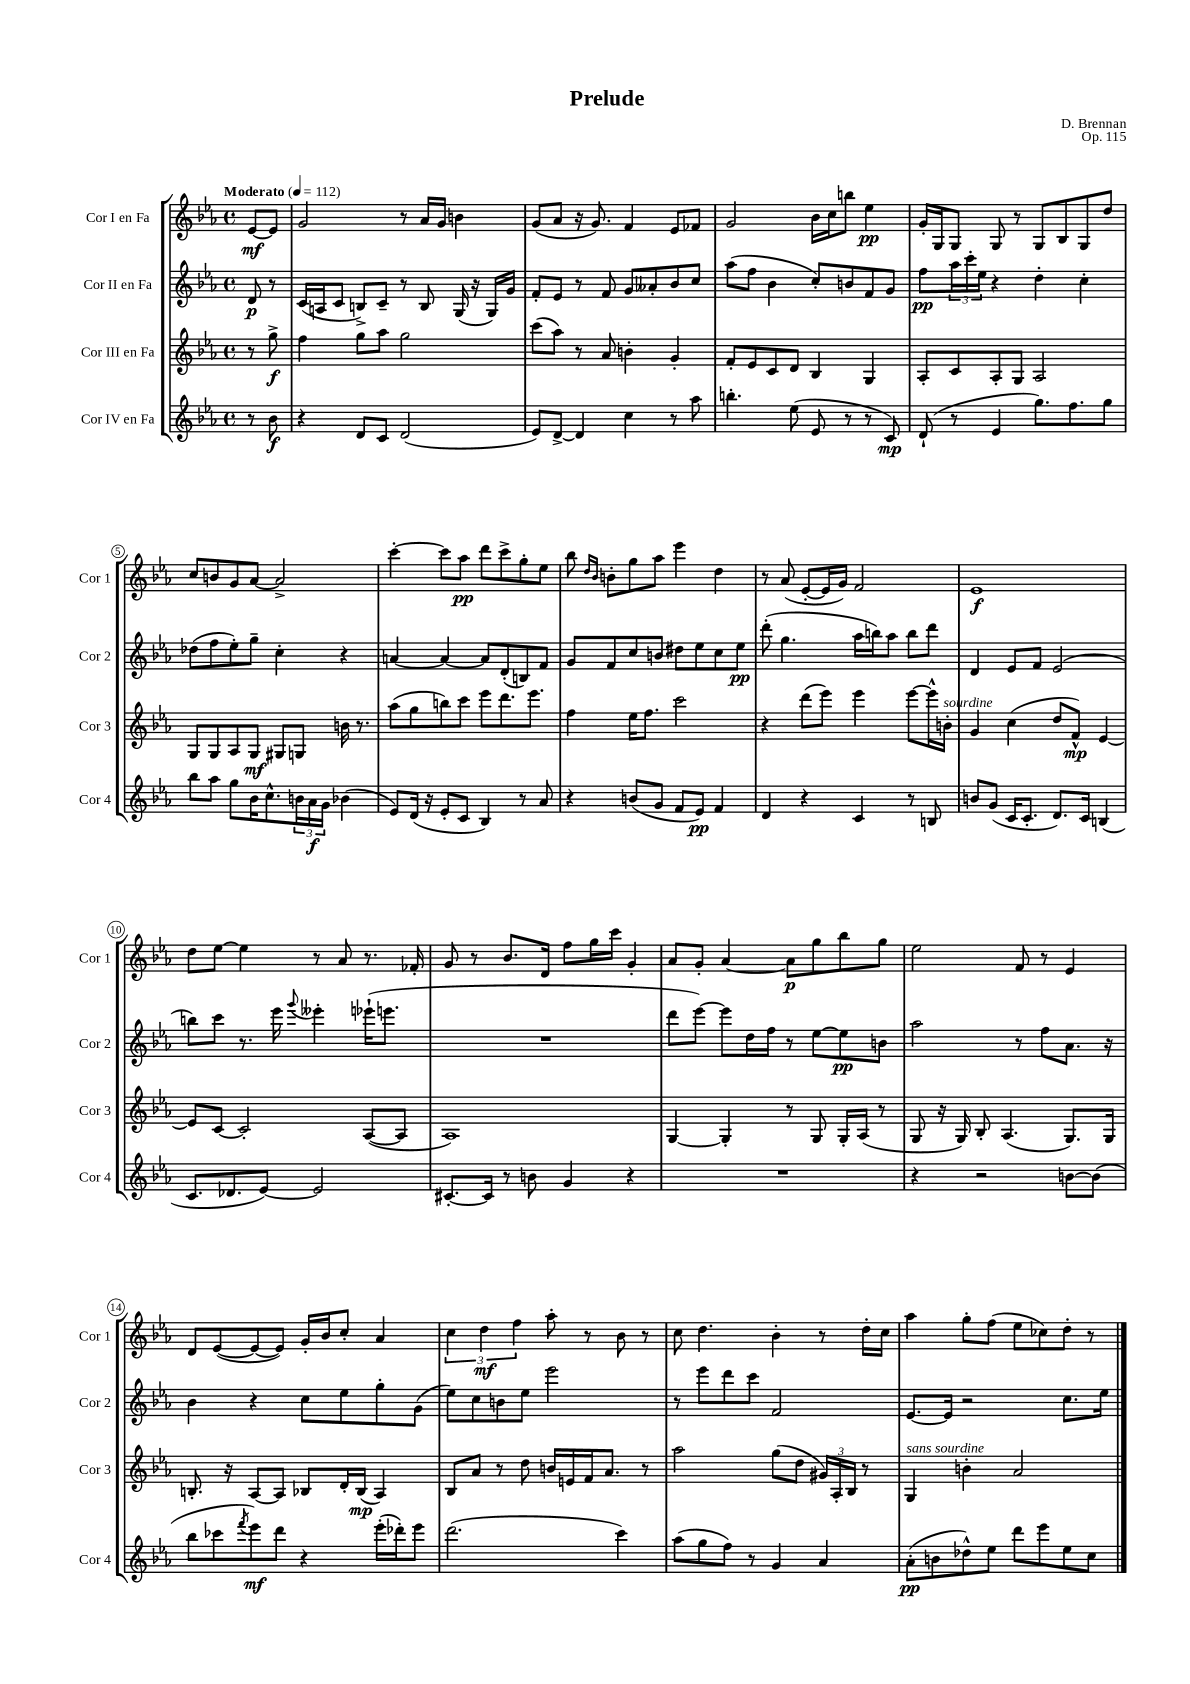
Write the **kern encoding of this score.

**kern	**kern	**kern	**kern
*staff4	*staff3	*staff2	*staff1
*clefG2	*clefG2	*clefG2	*clefG2
*k[b-e-a-]	*k[b-e-a-]	*k[b-e-a-]	*k[b-e-a-]
*M4/4	*M4/4	*M4/4	*M4/4
*met(c)	*met(c)	*met(c)	*met(c)
*MM112	*MM112	*MM112	*MM112
8r	8r	8d	[8e-
8b-	8gg^	8r	8e-]
=	=	=	=
4r	4ff	(16c	2g
.	.	16A	.
.	.	8c	.
8d	8gg	8B^)	.
8c	8aa-	8c~	.
(2d	2gg	8r	8r
.	.	8B	16a-
.	.	.	16g
.	.	(16G	4b
.	.	16r	.
.	.	16G)	.
.	.	16g	.
=	=	=	=
8e-)	(8ccc	8f'	(8g
[8d^	8aa-)	8e-	8a-
4d]	8r	8r	16r
.	.	.	8.g)
.	8a-	8f	.
4cc	4b'	8g	4f
.	.	8a--'	.
8r	4g'	8b-	8e-
8aa-	.	8cc	8f-
=	=	=	=
4.bb'	8f'	(8aa-	2g
.	8e-	8ff	.
.	8c	4b-	.
(8ee-	8d	.	.
8e-	4B-	8cc')	16b-
.	.	.	16cc
8r	.	8b	8bb
8r	4G	8f	4ee-
8c)	.	8g	.
=	=	=	=
(8d`	8A-'	8ff	16g'
.	.	.	16G
8r	8c	24aa-	8G
.	.	24ccc'	.
.	.	24ee-	.
4e-	8A-'	4r	8G
.	8G	.	8r
8.gg)	2A-	4dd'	8G
.	.	.	8B-
8.ff	.	.	.
.	.	4cc'	8G
8gg	.	.	8dd
=	=	=	=
8bb-	8G	(8dd-	8cc
8aa-	8G	8ff	8b
8gg	8A-	8ee-')	8g
16b-	8G	8gg~	[8a-
8.cc^^	.	.	.
.	8G#	4cc'	2a-^]
24b	8G	.	.
24a-	.	.	.
24g	.	.	.
(4b-	16b	4r	.
.	8.r	.	.
=	=	=	=
8e-)	(8aa-	[4a	[4ccc'
(16d	8gg	.	.
16r	.	.	.
8e-'	8bb)	4a_	8ccc]
8c	8ccc	.	8aa-
4B-)	8eee-	8a]	8ddd
.	8.ddd	(8d'	8ccc^
8r	.	8B)	8gg'
.	8.eee-	.	.
8a-	.	8f	8ee-
=	=	=	=
4r	4ff	8g	8bb-
.	.	.	16qqdd
.	.	.	16qqb-
.	.	8f	8b'
(8b	16ee-	8cc	8gg
.	8.ff	.	.
8g	.	8b	8aa-
8f	2ccc	8dd#	4eee-
8e-)	.	8ee-	.
4f	.	8cc	4dd
.	.	8ee-	.
=	=	=	=
4d	4r	(8ddd'	8r
.	.	4.gg	(8a-
4r	(8ddd	.	[8e-'
.	8eee-)	.	16e-]
.	.	.	16g)
4c	4eee-	16aa-	2f
.	.	16bb)	.
.	.	8aa-	.
8r	[8eee-	8bb	.
8B	16eee-^^]	8ddd	.
.	16b'	.	.
=	=	=	=
8b	4g	4d	1e-
(8g	.	.	.
16c	(4cc	8e-	.
8.c'	.	.	.
.	.	8f	.
8.d)	8dd	(2e-	.
.	8f^^)	.	.
16c	.	.	.
(4B	[4e-	.	.
=	=	=	=
8.c	8e-]	8bb)	8dd
.	[8c	8ccc	[8ee-
8.d-	.	.	.
.	2c']	8.r	4ee-]
[8e-)	.	.	.
.	.	16eee-	.
.	.	8qqggg	.
2e-]	.	4eee--'	8r
.	.	.	8a-
.	([8A-	(16eee-`	8.r
.	.	8.eee	.
.	8A-]	.	.
.	.	.	16f-'
=	=	=	=
[8.c#'	1A-)	1r	8g
.	.	.	8r
16c#]	.	.	.
8r	.	.	8.b-
8b	.	.	.
.	.	.	16d
4g	.	.	8ff
.	.	.	16gg
.	.	.	16ccc
4r	.	.	4g'
=	=	=	=
1r	[4G	8ddd	8a-
.	.	[8eee-)	8g'
.	4G']	8eee-]	[4a-
.	.	16dd	.
.	.	16ff	.
.	8r	8r	8a-]
.	8G	[8ee-	8gg
.	16G'	8ee-]	8bb-
.	(16A-	.	.
.	8r	8b	8gg
=	=	=	=
4r	8G	2aa-	2ee-
.	16r	.	.
.	16G)	.	.
2r	8B-'	.	.
.	(4.A-	.	.
.	.	8r	8f
.	.	8ff	8r
[8b	8.G)	8.a-	4e-
(8b]	.	.	.
.	16G	16r	.
=	=	=	=
8bb-	8.B'	4b-	8d
8ccc-	.	.	([8e-
.	16r	.	.
8qfff	.	.	.
8eee-)	[8A-	4r	8e-_
8ddd	8A-]	.	8e-])
4r	8B-	8cc	16g'
.	.	.	16b-
.	16d'	8ee-	8cc'
.	(16B-	.	.
(16eee-'	4A-)	8gg'	4a-
16ddd-')	.	.	.
8eee-	.	(8g	.
=	=	=	=
(2.ddd	8B-	8ee-)	6cc
.	8a-	8cc	.
.	.	.	6dd
.	8r	8b	.
.	.	.	6ff
.	8dd	8ee-	.
.	16b	2eee-	8aa-'
.	16e	.	.
.	16f	.	8r
.	8.a-	.	.
4ccc)	.	.	8b-
.	8r	.	8r
=	=	=	=
(8aa-	2aa-	8r	8cc
8gg	.	8eee-	4.dd
8ff)	.	8ddd	.
8r	.	8ccc	.
4g	(8gg	2f	4b-'
.	8dd	.	.
4a-	24g#)	.	8r
.	24A-'	.	.
.	24B-	.	.
.	8r	.	16dd'
.	.	.	16cc
=	=	=	=
(8a-'	4G	[8.e-	4aa-
8b	.	.	.
.	.	16e-]	.
8dd-^^)	4b'	2r	8gg'
8ee-	.	.	(8ff
8ddd	2a-	.	8ee-
8eee-	.	.	8cc-)
8ee-	.	8.cc	8dd'
8cc	.	.	8r
.	.	16ee-	.
==	==	==	==
*-	*-	*-	*-
